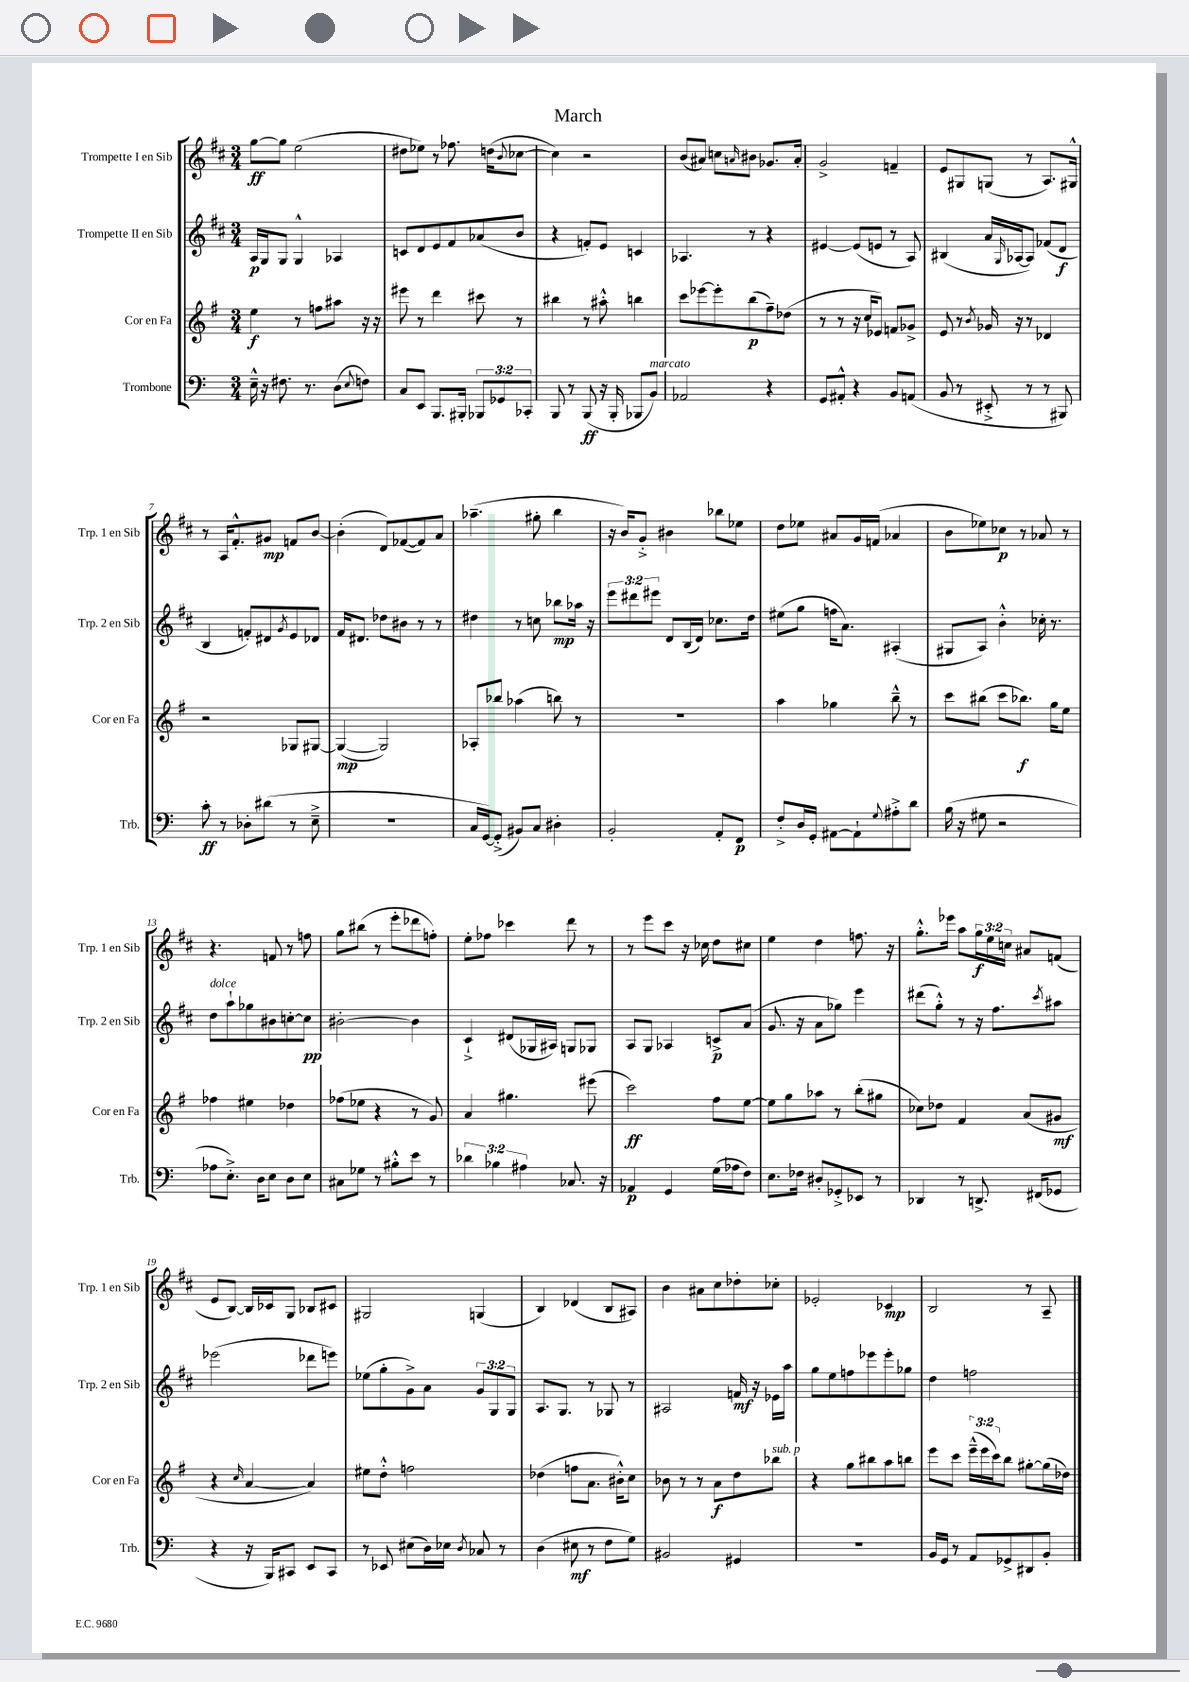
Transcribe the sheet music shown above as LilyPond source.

\header { title = "March" }
<<
\new StaffGroup <<
\new Staff = "s0" \with { instrumentName = "Trompette I en Sib" shortInstrumentName = "Trp. 1 en Sib" } {
    \clef treble \key d \major \numericTimeSignature \time 3/4 \override Staff.TupletNumber.text = #tuplet-number::calc-fraction-text
    g''8~\ff g''8 e''2( |
    dis''8 ees''8) r8 fes''8. d''16( \appoggiatura { b'8 } ces''8~ |
    ces''4) r2 |
    b'8( ais'8) c''8 \grace { a'16 } bis'8 ges'8. a'16-. |
    g'2-> f'4-- |
    e'8 gis8 g8( r8 a8.) gis16-^ |
    r8 a16 fis'8.-.-^ gis'8\mp f'8 b'8~ |
    b'4-.( d'8) fes'8~( fes'8) a'8 |
    aes''4.--( gis''8-. b''4 |
    r16 b'16) g'8-.-> bis'4 bes''8 ees''8 |
    d''8 ees''8 ais'8 g'16 f'16( aes'4 |
    b'8 ees''8) ces''8\p r8 aes'8 r8 |
    r4. f'8 r8 f''8 |
    g''8 bis''8( r8 e'''8-. des'''8 f''8-.) |
    e''8-. fes''8 ces'''4 d'''8 r8 |
    r8 e'''8 cis'''8 r16 ces''16 d''8 cis''8 |
    e''4 d''4 f''8. r16 |
    g''8.-.-^ ees'''16 a''8 \tuplet 3/2 { g''16\f e''16 c''16 } ais'8 f'8( |
    e'8 b8~) b16 ces'16 g8 bes8 cis'8 |
    gis2 g4( |
    b4) des'4( b8 ais8) |
    b'4 ais'8 cis''8 des''8-. ces''8-. |
    ees'2-. ces'4\mp |
    b2 r8 a8-- \bar "|." |
}
\new Staff = "s1" \with { instrumentName = "Trompette II en Sib" shortInstrumentName = "Trp. 2 en Sib" } {
    \clef treble \key d \major \numericTimeSignature \time 3/4 \override Staff.TupletNumber.text = #tuplet-number::calc-fraction-text
    a16\p g16 g8 g4-^ aes4 |
    c'8 d'8 e'8 fis'8 aes'8( b'8 |
    r4 f'8-.) e'8 c'4 |
    aes4. r8 r4 |
    eis'4~ eis'8( e'8 r8 a8) |
    bis4( a'16 \grace { g16 } aes16~ aes8) fes'8( d'8\f |
    b4 f'8-.) dis'8 \acciaccatura { g'8 } e'8 des'8 |
    fis'16 dis'8. des''8 bis'8 r8 r8 |
    dis''4 r8 c''8 bes''8\mp aes''16 r16 |
    \tuplet 3/2 { e'''8 dis'''8 eis'''8 } d'8 b16( d'16) ces''8. d''16 |
    eis''8( g''8 f''16 a'8.) ais4-.( |
    gis8 a8) b'4-.-^ ces''16-. r8. |
    d''8^\markup { \italic "dolce" } a''8-! ges''8 bis'8 c''8~-. c''8\pp |
    bis'2~-. bis'4 |
    cis'4-!-> dis'8( ges16 ais16) g8 ges8 |
    a8 g8 aes4 c'8->\p a'8( |
    g'8. r16 a'8 ges''8) e'''4 |
    dis'''8( g''8-.-^) r8 r16 fis''8. \acciaccatura { cis'''8 } ais''8 |
    ees'''2( des'''8 e'''8) |
    ees''8( g''8-. g'8->) a'8 \tuplet 3/2 { g'8 g8 g8 } |
    a8. g8. r8 ges8 r8 |
    ais2 f'16\mf r16 ees'16 a''16 |
    g''8 e''8 f''8 ees'''8 ees'''8-. ges''8 |
    d''4 f''2 \bar "|." |
}
\new Staff = "s2" \with { instrumentName = "Cor en Fa" shortInstrumentName = "Cor en Fa" } {
    \clef treble \key g \major \numericTimeSignature \time 3/4 \override Staff.TupletNumber.text = #tuplet-number::calc-fraction-text
    e''4\f r8 f''8 ais''8 r16 r16 |
    eis'''8 r8 d'''4 cis'''8 r8 |
    bis''4 r8 ais''8-.-^ b''4 |
    c'''8 ees'''8~ ees'''8-. b''8\p( fis''8--) des''8( |
    r8 r8 r16 c''16 ees'8) f'8 ges'8-> |
    e'8 r8 \acciaccatura { b'8 } ges'16 r16 r8 des'4 |
    r2 ges8 gis8~ |
    gis4~\mp( gis2) |
    aes8-. bes''8 aes''4( b''8) r8 |
    R2. |
    a''4 ges''4 b''8---^ r8 |
    c'''8 bis''8( c'''8 bes''8.\f) g''16 e''8 |
    fes''4 eis''4 des''4 |
    fes''8( ees''8 r4 r8 g'8) |
    a'4 gis''4. eis'''8( |
    c'''2\ff) fis''8 e''8~ |
    e''8 g''8 aes''8 r8 b''8-.( gis''8 |
    ces''8) des''8 fis'4 a'8( gis'8\mf |
    r4 \grace { c''16 } a'4~ a'4) |
    eis''8 d''8-.-^ f''2 |
    des''4( f''8 a'8. bis'16-.-^) c''8 |
    bes'8 r8 r8 a'8\f d''8 bes''8^\markup { \italic "sub. p" } |
    r4 g''8 bis''8 a''8 b''8 |
    e'''8 c'''8 \tuplet 3/2 { e'''16---^( e'''16 c'''16) } b''8 gis''8~-. gis''16( des''16) \bar "|." |
}
\new Staff = "s3" \with { instrumentName = "Trombone" shortInstrumentName = "Trb." } {
    \clef bass \key c \major \numericTimeSignature \time 3/4 \override Staff.TupletNumber.text = #tuplet-number::calc-fraction-text
    e16---^ r16 fis8. r8. d8( \appoggiatura { e8 } f8) |
    c8 e,8 b,,8. bis,,16-. \tuplet 3/2 { bes,,8 ges,8 ces,8-. } |
    b,,8 r8 b,,8\ff( r16 b,,16-. bes,,8 b,8^\markup { \italic "marcato" }) |
    aes,2 r4 |
    g,8 ais,8-.-^ r4 b,8 a,8( |
    b,8 r8 eis,8-.-> r8 r8 bis,,8) |
    c'8-.\ff r8 des8-. dis'8( r8 e8---> |
    R2. |
    c16 g,16~) g,8-.->( bis,8) c8 dis4-. |
    b,2-. a,8-. f,8\p |
    f8-.-> d16 g,16-. ais,8~ ais,8-! \appoggiatura { g8 } ais8-.-> d'8 |
    b16( r16 gis8 r2 |
    aes8 e8.-.->) d16 e8 d8 e8 |
    cis8 ges8 r8 bis8-.-^ e'8 r8 |
    \tuplet 3/2 { des'4 bes4 ais4 } ces8. r16 |
    aes,4\p g,4 g16( aes16 f8) |
    e8. fes16 dis8-. ges,8-.-> ees,8 r8 |
    des,4 r8 d,8.-> fis,16( ges,8 |
    r4 r16 b,,16) cis,8 e,8 cis,8 |
    r8 ees,8 eis8( d16) ees16 \acciaccatura { d8 } ces8 r8 |
    d4( eis8\mf r8 f8 g8) |
    bis,2 gis,4 |
    R2. |
    b,16 g,16 r8 a,8 ges,8-> dis,8 b,8-. \bar "|." |
}
>>
>>
